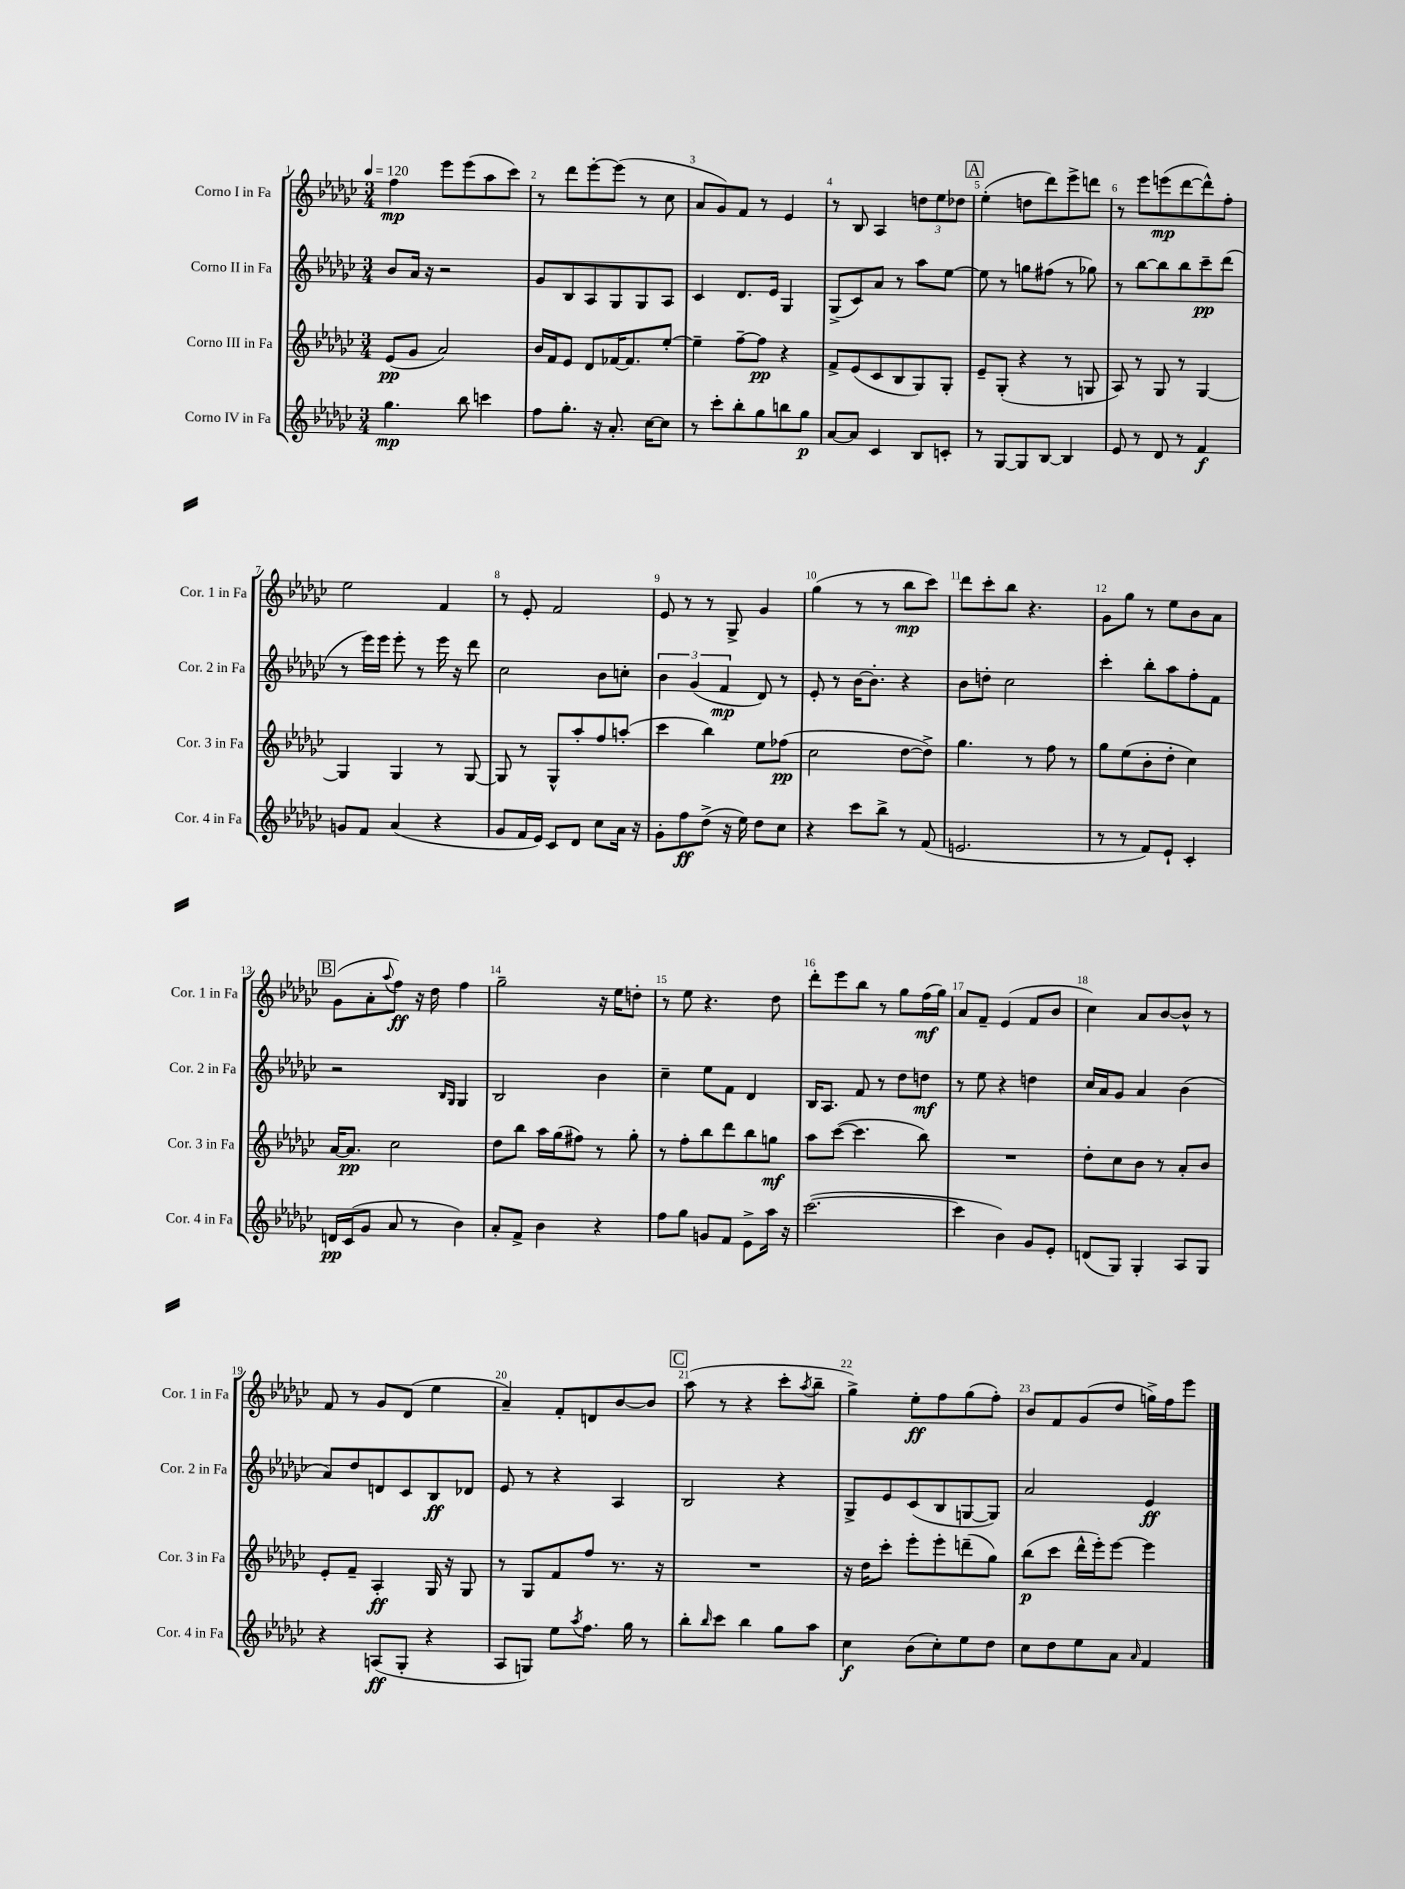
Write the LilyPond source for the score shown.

<<
\new StaffGroup <<
\new Staff = "s0" \with { instrumentName = "Corno I in Fa" shortInstrumentName = "Cor. 1 in Fa" } {
    \clef treble \key ges \major \numericTimeSignature \time 3/4 \tempo 4 = 120
    f''4\mp ees'''8 ees'''8( aes''8 ces'''8) |
    r8 des'''8 ees'''8~-. ees'''8( r8 ces''8 |
    aes'8 ges'8) f'8 r8 ees'4 |
    r8 bes8 aes4 \tuplet 3/2 { d''8 ees''8 des''8 } |
    \mark \markup { \box "A" } ees''4-.( d''8 des'''8) ees'''8-> d'''8 |
    r8 ees'''8 e'''8\mp( des'''8~ des'''8-^) f''8-. |
    ees''2 f'4 |
    r8 ees'8-. f'2 |
    ees'8 r8 r8 ges8-> ges'4 |
    ges''4( r8 r8 bes''8\mp ces'''8) |
    des'''8 ces'''8-. bes''8 r4. |
    ges'8 ges''8 r8 ees''8 bes'8 aes'8 |
    \mark \markup { \box "B" } ges'8( aes'8-. \appoggiatura { aes''8 } f''8\ff) r16 des''16 f''4 |
    ges''2-- r16 ees''16 d''8-. |
    r8 ees''8 r4. des''8 |
    des'''8-. ees'''8 bes''8 r8 ges''8 f''16\mf( ges''16) |
    aes'8 f'8-- ees'4( f'8 bes'8 |
    ces''4) aes'8 bes'8~ bes'8-^ r8 |
    f'8 r8 ges'8 des'8( ees''4 |
    aes'4--) f'8-. d'8 bes'8~ bes'8 |
    \mark \markup { \box "C" } aes''8( r8 r4 ces'''8-. \acciaccatura { aes''8 } bes''8-- |
    ges''4->) ees''8-.\ff f''8 ges''8( f''8-.) |
    bes'8 f'8 ges'8( des''8 g''16->) f''16 ees'''8 \bar "|." |
}
\new Staff = "s1" \with { instrumentName = "Corno II in Fa" shortInstrumentName = "Cor. 2 in Fa" } {
    \clef treble \key ges \major \numericTimeSignature \time 3/4
    bes'8 aes'16 r16 r2 |
    ges'8 bes8 aes8 ges8 ges8 aes8 |
    ces'4 des'8. ees'16 ges4 |
    ges8->( ces'8) aes'8 r8 aes''8 ees''8~ |
    \mark \markup { \box "A" } ees''8 r8 g''8 fis''8( r8 ges''8) |
    r8 bes''8~ bes''8 bes''8 ces'''8--\pp des'''8( |
    r8 ees'''16) ees'''16 ees'''8-. r8 ees'''16 r16 des'''8 |
    ces''2 bes'8 c''8-. |
    \tuplet 3/2 { bes'4 ges'4( f'4\mp } des'8) r8 |
    ees'8-. r8 bes'16~ bes'8.-. r4 |
    bes'8 d''8-. ces''2 |
    ces'''4-. bes''8-. aes''8 f''8-. f'8 |
    \mark \markup { \box "B" } r2 \grace { bes16 ges16 } ges4 |
    bes2 bes'4 |
    ces''4-- ees''8 f'8 des'4 |
    bes16 aes8. f'8 r8 des''8 d''8\mf |
    r8 ees''8 r4 d''4 |
    ces''16 aes'16 ges'8 aes'4 bes'4( |
    aes'8) des''8 d'8 ces'8 bes8\ff des'8 |
    ees'8 r8 r4 aes4 |
    \mark \markup { \box "C" } bes2 r4 |
    ges8-> ees'8 ces'8( bes8 g8~ g8) |
    aes'2 ees'4\ff \bar "|." |
}
\new Staff = "s2" \with { instrumentName = "Corno III in Fa" shortInstrumentName = "Cor. 3 in Fa" } {
    \clef treble \key ges \major \numericTimeSignature \time 3/4
    ees'8\pp( ges'8 aes'2) |
    bes'16 f'16 ees'8 des'8 fes'16~ fes'8. ees''8~-. |
    ees''4-- f''8~-- f''8\pp r4 |
    f'8-> ees'8( ces'8 bes8 ges8) ges8-. |
    \mark \markup { \box "A" } ees'8-- ges8-.( r4 r8 g8 |
    aes8) r8 ges8 r8 ges4~ |
    ges4 ges4 r8 ges8~ |
    ges8 r8 ges8-^ aes''8-. f''8 a''8-.( |
    ces'''4 bes''4) ees''8 fes''8\pp( |
    ces''2 des''8~ des''8->) |
    ges''4. r8 f''8 r8 |
    ges''8 ees''8( bes'8-. des''8-. ces''4) |
    \mark \markup { \box "B" } aes'16~ aes'8.\pp ces''2 |
    des''8 bes''8 aes''16 ges''16( fis''8) r8 ges''8-. |
    r8 f''8-. bes''8 des'''8 bes''8 g''8\mf |
    aes''8 ces'''8~( ces'''4. bes''8) |
    R2. |
    des''8-. ces''8 bes'8 r8 aes'8-. bes'8 |
    ees'8-. f'8-- aes4-.\ff ges16 r16 ges8 |
    r8 ges8 f'8 f''8 r8. r16 |
    \mark \markup { \box "C" } R2. |
    r16 des''16 ces'''8-. ees'''8-. ees'''8-. d'''8--( ges''8) |
    bes''8\p( ces'''8 des'''16-^ ees'''16-.) ees'''8~ ees'''4 \bar "|." |
}
\new Staff = "s3" \with { instrumentName = "Corno IV in Fa" shortInstrumentName = "Cor. 4 in Fa" } {
    \clef treble \key ges \major \numericTimeSignature \time 3/4
    ges''4.\mp bes''8 c'''4 |
    f''8 ges''8.-. r16 aes'8.-. ces''16~ ces''8 |
    r8 ces'''8-. bes''8-. ges''8 b''8 ges''8\p |
    aes'8~ aes'8 ces'4 bes8 c'8-. |
    \mark \markup { \box "A" } r8 ges8~ ges8 bes8~ bes4 |
    ees'8 r8 des'8 r8 f'4\f |
    g'8 f'8 aes'4( r4 |
    ges'8 f'16 ees'16) ces'8 des'8 ces''8 aes'16 r16 |
    ges'8-. f''8\ff des''8->( r16 ees''16) des''8 ces''8 |
    r4 ces'''8 bes''8-> r8 f'8( |
    e'2. |
    r8 r8 f'8) ees'8-! ces'4-. |
    \mark \markup { \box "B" } d'16\pp ces'16( ges'8 aes'8 r8 bes'4) |
    aes'8-. f'8-> bes'4 r4 |
    f''8 ges''8 g'8 f'8 ees'8-> aes''16 r16 |
    ces'''2.~( |
    ces'''4 bes'4) ges'8 ees'8-. |
    d'8( ges8) ges4-. aes8 ges8 |
    r4 a8\ff( ges8-. r4 |
    aes8 g8) ees''8 \acciaccatura { aes''8 } f''8. ges''16 r8 |
    \mark \markup { \box "C" } bes''8-. \grace { bes''16 } ces'''8 bes''4 ges''8 aes''8 |
    ces''4\f bes'8( ces''8-.) ees''8 des''8 |
    ces''8 des''8 ees''8 aes'8 \grace { aes'16 } f'4 \bar "|." |
}
>>
>>
\layout { \context { \Score \override BarNumber.break-visibility = ##(#f #t #t) barNumberVisibility = #all-bar-numbers-visible } }
